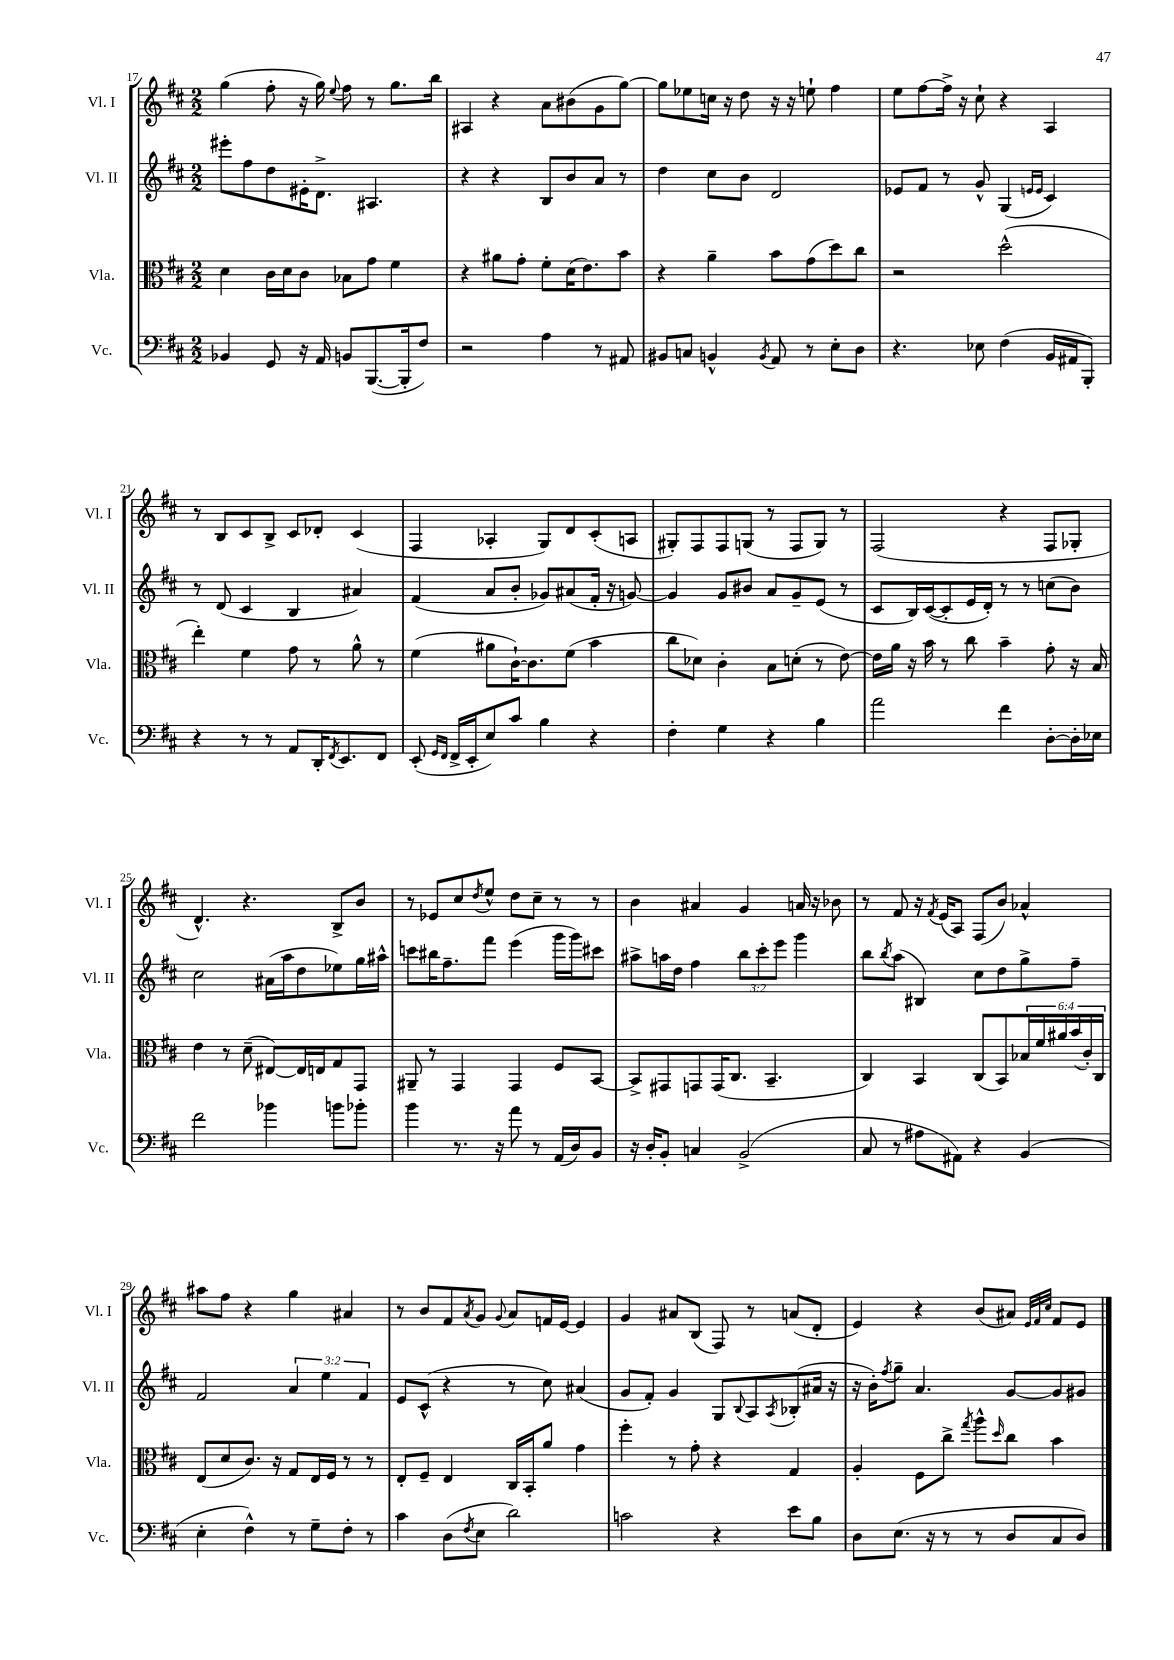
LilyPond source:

<<
\new StaffGroup <<
\new Staff = "s0" \with { instrumentName = "Vl. I" shortInstrumentName = "Vl. I" } {
    \clef treble \key d \major \numericTimeSignature \time 2/2
    g''4( fis''8-. r16 g''16) \appoggiatura { e''8 } fis''8 r8 g''8. b''16 |
    ais4 r4 a'8 bis'8( g'8 g''8~) |
    g''8 ees''8 c''16 r16 d''8 r16 r16 e''8-! fis''4 |
    e''8 fis''8~ fis''16-> r16 cis''8-! r4 a4 |
    r8 b8 cis'8 b8-> cis'8 des'8-. cis'4( |
    fis4 aes4-. g8) d'8 cis'8-.( a8 |
    gis8-.) fis8 fis8 g8( r8 fis8 g8) r8 |
    fis2( r4 fis8 ges8-. |
    d'4.-^) r4. b8-> b'8 |
    r8 ees'8 cis''8 \acciaccatura { d''8 } e''8-^ d''8 cis''8-- r8 r8 |
    b'4 ais'4 g'4 a'16 r16 bes'8 |
    r8 fis'8 r16 \acciaccatura { fis'8 } e'16( a8) fis8( b'8) aes'4-^ |
    ais''8 fis''8 r4 g''4 ais'4 |
    r8 b'8 fis'8 \acciaccatura { a'8 } g'8 \appoggiatura { g'8 } a'8 f'16 e'16~ e'4 |
    g'4 ais'8 b8( fis8) r8 a'8( d'8-. |
    e'4) r4 b'8( ais'8) \grace { e'32 fis'32 cis''32 } fis'8 e'8 \bar "|." |
}
\new Staff = "s1" \with { instrumentName = "Vl. II" shortInstrumentName = "Vl. II" } {
    \clef treble \key d \major \numericTimeSignature \time 2/2 \override Staff.TupletNumber.text = #tuplet-number::calc-fraction-text
    eis'''8-. fis''8 d''8 eis'16-. d'8.-> ais4. |
    r4 r4 b8 b'8 a'8 r8 |
    d''4 cis''8 b'8 d'2 |
    ees'8 fis'8 r8 g'8-^ g4( \grace { e'16 e'16 } cis'4) |
    r8 d'8( cis'4 b4 ais'4) |
    fis'4( a'8 b'8-. ges'8) ais'8( fis'16-. r16 g'8~) |
    g'4 g'8 bis'8 a'8 g'8-- e'8( r8 |
    cis'8 b16) cis'16~( cis'8-. e'16 d'16-.) r8 r8 c''8( b'8) |
    cis''2 ais'16( a''16 d''8 ees''8) g''16 ais''16-^ |
    c'''8 bis''16 fis''8.-- fis'''8 e'''4( g'''16 g'''16) cis'''8 |
    ais''8-> a''16 d''16 fis''4 \tuplet 3/2 { b''8 cis'''8-. e'''8 } g'''4 |
    b''8 \acciaccatura { b''8 } a''8( bis4) cis''8 d''8 g''8-> fis''8-- |
    fis'2 \tuplet 3/2 { a'4 e''4 fis'4 } |
    e'8 cis'8-^( r4 r8 cis''8) ais'4( |
    g'8 fis'8-.) g'4 g8 \appoggiatura { b8 } a8 \acciaccatura { a8 } bes8-.( ais'16 r16 |
    r16 b'16-.) \acciaccatura { fis''8 } g''8-- a'4. g'8~ g'8 gis'8 \bar "|." |
}
\new Staff = "s2" \with { instrumentName = "Vla." shortInstrumentName = "Vla." } {
    \clef alto \key d \major \numericTimeSignature \time 2/2 \override Staff.TupletNumber.text = #tuplet-number::calc-fraction-text
    d'4 cis'16 d'16 cis'8 bes8 g'8 fis'4 |
    r4 ais'8 g'8-. fis'8-. d'16( e'8.) b'8 |
    r4 a'4-- b'8 g'8( d''8) cis''8 |
    r2 d''2-^( |
    e''4-.) fis'4 g'8 r8 a'8-^ r8 |
    fis'4( ais'8 cis'16~-!) cis'8. fis'8( b'4 |
    cis''8 des'8) cis'4-. b8 d'8-.( r8 e'8~) |
    e'16 a'16 r16 b'16 r8 cis''8 b'4-- g'8-. r16 b16 |
    e'4 r8 d'8--( eis8~) eis16 e16 g8 g,8 |
    ais,8-- r8 g,4 g,4 fis8 b,8~ |
    b,8-> gis,8 g,8 g,16( cis8. b,4.-- |
    cis4) b,4 cis8( b,8) \tuplet 6/4 { bes16 fis'16 ais'16 b'16( cis'16-.) cis16 } |
    e8( d'8 cis'8.) r16 g8 e16 fis16 r8 r8 |
    e8-. fis8-- e4 cis16 b,16-. a'8 g'4 |
    fis''4-. r8 g'8-. r4 g4 |
    a4-. fis8 cis''8-> \acciaccatura { g''8 } a''8-^ \grace { d''16 } cis''8 b'4 \bar "|." |
}
\new Staff = "s3" \with { instrumentName = "Vc." shortInstrumentName = "Vc." } {
    \clef bass \key d \major \numericTimeSignature \time 2/2
    bes,4 g,8 r16 a,16 b,8 b,,8.~( b,,16-. fis8) |
    r2 a4 r8 ais,8 |
    bis,8 c8 b,4-^ \acciaccatura { b,8 } a,8 r8 e8-. d8 |
    r4. ees8 fis4( b,16 ais,16 b,,8-.) |
    r4 r8 r8 a,8 d,16-. \acciaccatura { fis,8 } e,8. fis,8 |
    e,8-.( \grace { g,16 fis,16 } fis,16-> e,16-. e8) cis'8 b4 r4 |
    fis4-. g4 r4 b4 |
    a'2 fis'4 d8~-. d16-. ees16 |
    fis'2 bes'4 b'8 bes'8-. |
    b'4 r8. r16 a'8 r8 a,16( d16) b,8 |
    r16 d16-. b,8-. c4 b,2->( |
    cis8 r8 ais8 ais,8) r4 b,4( |
    e4-. fis4-^) r8 g8-- fis8-. r8 |
    cis'4 d8( \acciaccatura { fis8 } e8 d'2) |
    c'2 r4 e'8 b8 |
    d8 e8.( r16 r8 r8 d8 cis8 d8) \bar "|." |
}
>>
>>
\layout { \context { \Score currentBarNumber = #17 } }
